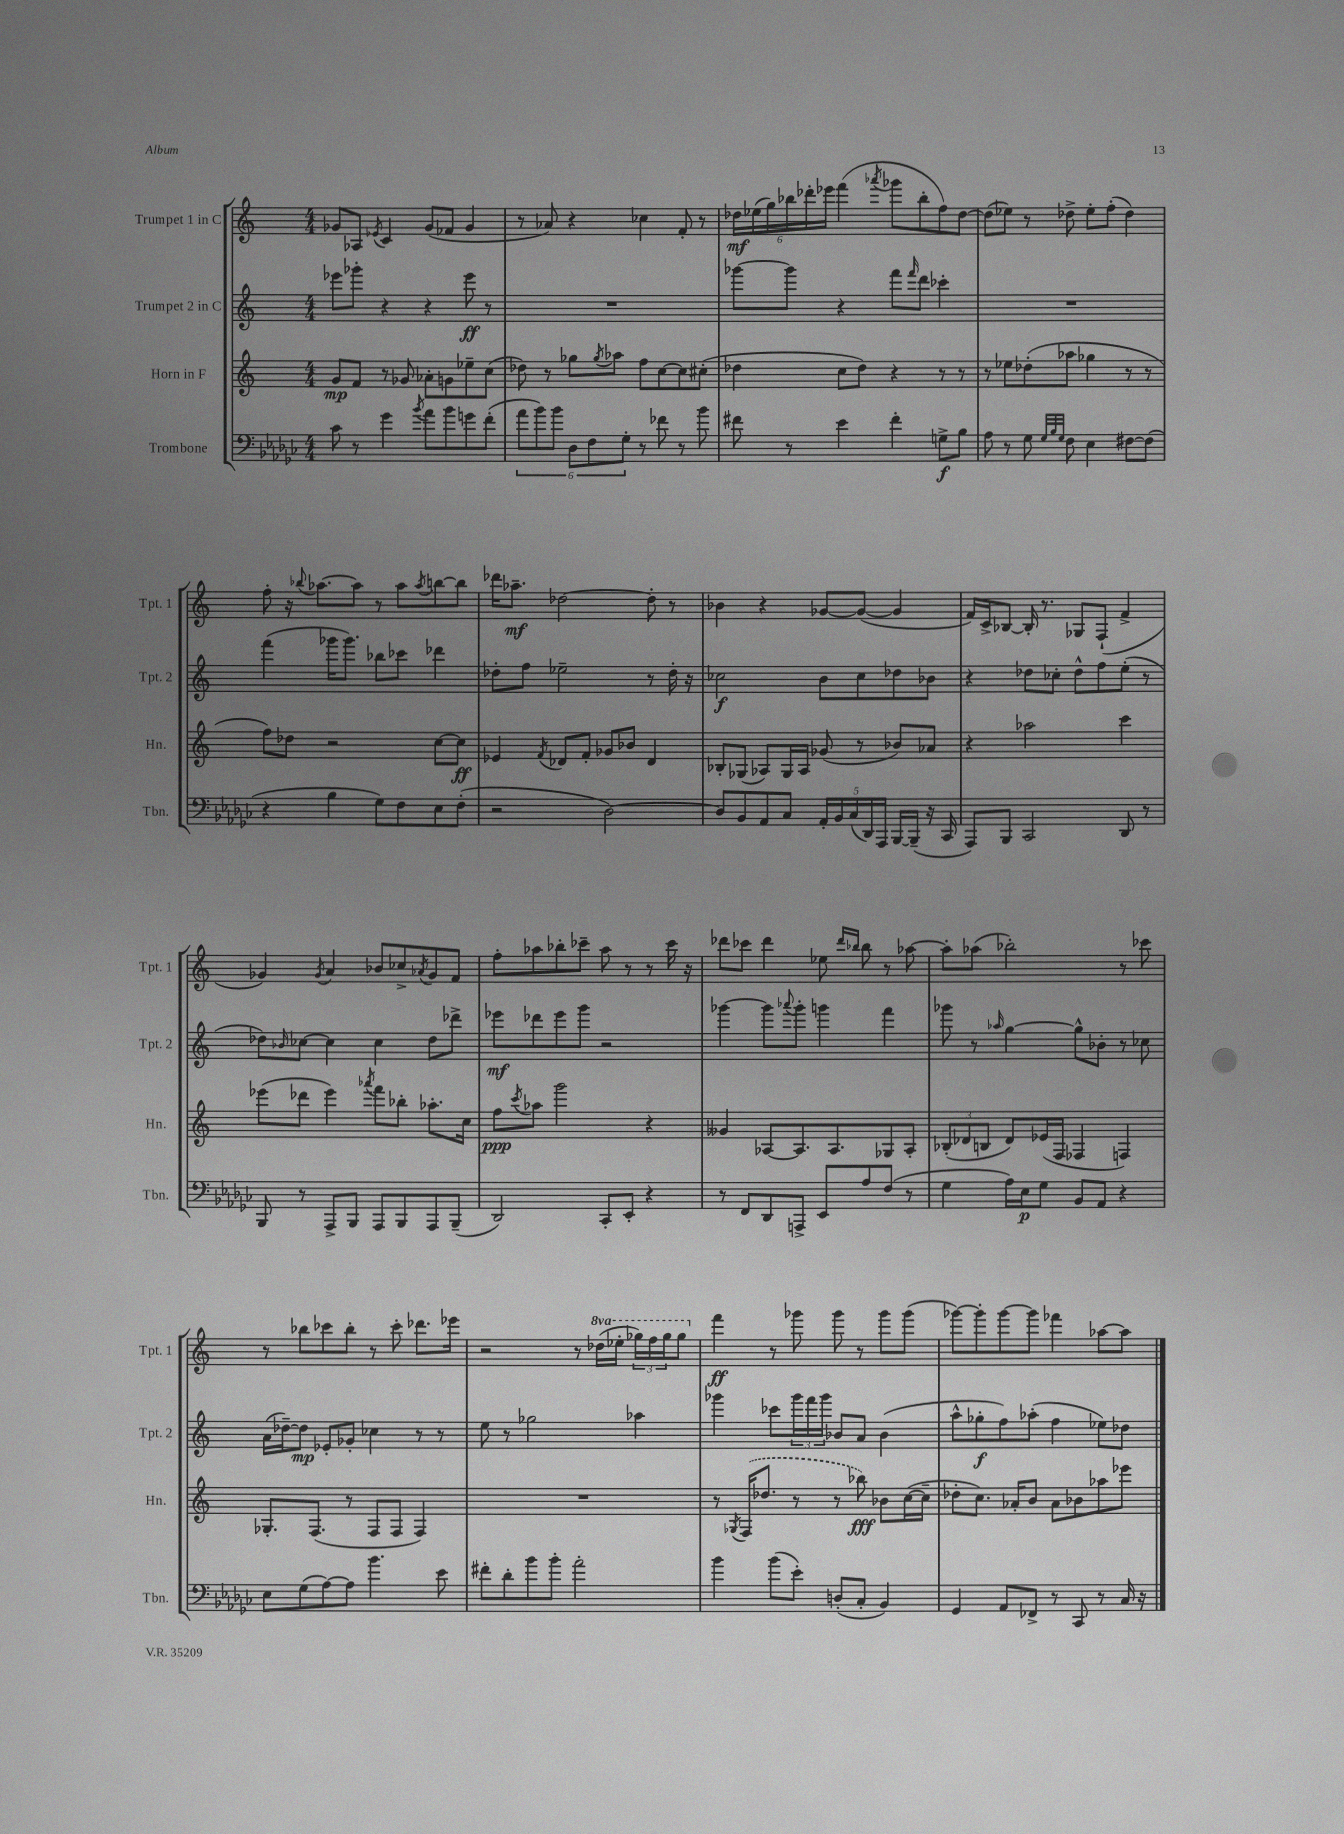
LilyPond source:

<<
\new StaffGroup <<
\new Staff = "s0" \with { instrumentName = "Trumpet 1 in C" shortInstrumentName = "Tpt. 1" } {
    \clef treble \key c \major \numericTimeSignature \time 4/4 \set Staff.ottavationMarkups = #ottavation-simple-ordinals
    ges'8 aes8 \acciaccatura { ees'8 } c'4 ges'8( fes'8 ges'4 |
    r8 aes'8) r4 ces''4 f'8-. r8 |
    \tuplet 6/4 { des''16\mf ees''16( g''16) bes''16 des'''16-. ees'''16 } f'''4( \acciaccatura { aes'''8 } ges'''8 bes''8-. f''8) des''8~ |
    des''8( ees''8) r8 des''8-> ees''8-. f''8-.( des''4) |
    f''8-. r16 \appoggiatura { bes''8 } aes''8.~ aes''8 r8 aes''8 \acciaccatura { aes''8 } b''8~ b''8 |
    des'''16 aes''8.--\mf des''2~ des''8-. r8 |
    bes'4 r4 ges'8~ ges'8~( ges'4 |
    f'16) c'16-> bes8~ bes16-. r8. ges8 f8-!( f'4-> |
    ges'4) \acciaccatura { ges'8 } a'4 bes'8 ces''8-> \acciaccatura { aes'8 } ges'8 f'8 |
    f''8-. aes''8 bes''8-. ces'''8-- aes''8 r8 r8 ces'''16 r16 |
    des'''8 ces'''8 des'''4 ees''8 \grace { des'''16 bes''16 } bes''8 r8 aes''8~ |
    aes''8-. aes''8( bes''2-.) r8 ces'''8 |
    r8 bes''8 ces'''8 bes''8-. r8 ces'''8-. des'''8. ees'''16 |
    r2 r8 \ottava #1 des'''16( ees'''16-. \tuplet 3/2 { ges'''16) f'''16 ges'''16 } ges'''8 \ottava #0 |
    f'''4\ff r8 ges'''8 ges'''8 r8 ges'''8 ges'''8( |
    ges'''8~) ges'''8-. ges'''8~ ges'''8 fes'''4 aes''8~ aes''8 \bar "|." |
}
\new Staff = "s1" \with { instrumentName = "Trumpet 2 in C" shortInstrumentName = "Tpt. 2" } {
    \clef treble \key c \major \numericTimeSignature \time 4/4
    ees'''8 ges'''8-. r4 r4 ees'''8\ff r8 |
    R1 |
    ges'''8~ ges'''8 r4 f'''8 \grace { f'''16 } d'''8 ces'''4-. |
    R1 |
    f'''4( ges'''16 ges'''8.) bes''8 ces'''8 des'''4 |
    des''8-. f''8 ees''2-- r8 des''16-. r16 |
    ces''2\f b'8 ces''8 des''8 bes'8 |
    r4 des''8 ces''8-. des''8-^ f''8 e''8-.( r8 |
    des''8) \grace { bes'16 } ces''8~ ces''4 ces''4 des''8 des'''8-> |
    ees'''8\mf des'''8 ees'''8 g'''8 r2 |
    ges'''4~ ges'''8 \appoggiatura { aes'''8 } ges'''8-. g'''4 f'''4 |
    ges'''8 r8 \grace { aes''16 } g''4~ g''8-^ bes'8-. r8 ces''8 |
    a'16( des''16~--) des''8\mp ees'8-. ges'8-. ces''4 r8 r8 |
    e''8 r8 ges''2 aes''4 |
    ges'''4 ces'''8 \tuplet 3/2 { ges'''16 f'''16 ges'''16 } bes'8 a'8 bes'4( |
    a''8-^ ges''8-.\f f''8) aes''8-.( f''4 ees''8) des''8 \bar "|." |
}
\new Staff = "s2" \with { instrumentName = "Horn in F" shortInstrumentName = "Hn." } {
    \clef treble \key c \major \numericTimeSignature \time 4/4
    g'8\mp f'8 r8 ges'8 aes'8-. g'8 ees''8-- c''8( |
    des''8) r8 ges''8 \acciaccatura { ges''8 } aes''8 f''8 c''8~ c''8 cis''8-.( |
    des''4 c''8 des''8) r4 r8 r8 |
    r8 ees''8 des''8-.( aes''8 ges''4 r8 r8 |
    f''8) des''8 r2 c''8~ c''8\ff |
    ees'4 \acciaccatura { f'8 } des'8 f'8-. ges'8 bes'8 des'4 |
    bes8-. ges8( aes8) ges16 aes16 ges'8( r8 bes'8) aes'8 |
    r4 aes''2 c'''4 |
    ees'''8( des'''8 ees'''4) \acciaccatura { aes'''8 } f'''8 bes''8-. aes''8.-. c''16 |
    f''8\ppp \acciaccatura { c'''8 } aes''8 g'''2 r4 |
    geses'4 aes8~ aes8. aes8. ges8 aes8-. |
    \tuplet 3/2 { bes8-.( des'8 b8 } des'8) ees'16( f16 fes4 f4) |
    ges8.-. f8.( r8 f8 f8 f4) |
    R1 |
    r8 \acciaccatura { ges8 } \once \slurDashed f16( des''8. r8 r8 bes''8\fff) bes'8 c''16~( c''16-- |
    des''8-. c''8.) aes'16-. b'8 aes'8 bes'8 aes''8 ees'''8 \bar "|." |
}
\new Staff = "s3" \with { instrumentName = "Trombone" shortInstrumentName = "Tbn." } {
    \clef bass \key ges \major \numericTimeSignature \time 4/4
    ces'8 r8 ges'4 \acciaccatura { bes'8 } aes'8 bes'8 g'8 f'8-.( |
    \tuplet 6/4 { aes'8 bes'8) bes'8 des8 f8 ges8-. } r8 fes'8 r8 bes'8 |
    fis'8 r8 ees'4 fis'4-. g8->\f bes8 |
    aes8 r8 ges8 \grace { ges32 bes32 ges32 } f8 ees4 fis8~ fis8( |
    r4 bes4 ges8) f8 ees8 f8-.( |
    r2 des2~) |
    des8 bes,8 aes,8 ces8 \tuplet 5/4 { aes,16-. bes,16 ces16( des,16) aes,,16 } bes,,16~ bes,,16--( r16 ces,16 |
    aes,,8) bes,,8 ces,2 des,8 r8 |
    bes,,8 r8 aes,,8-> bes,,8 aes,,8 bes,,8 aes,,8 bes,,8--( |
    des,2) ces,8-. ees,8-. r4 |
    r8 f,8 des,8 a,,8-> ees,8 aes8 f8( r8 |
    ges4 aes16) ees16\p ges8 bes,8 aes,8 r4 |
    ees8 ges8( aes8~) aes8 bes'4. ees'8 |
    fis'8-. des'8-. bes'8 bes'8-. aes'2-. |
    bes'4 bes'8( ees'8-.) d8-.( ces8-. bes,4) |
    ges,4 aes,8 fes,8-> r8 ces,8 r8 ces16 r16 \bar "|." |
}
>>
>>
\layout { \context { \Score \remove "Bar_number_engraver" } }
